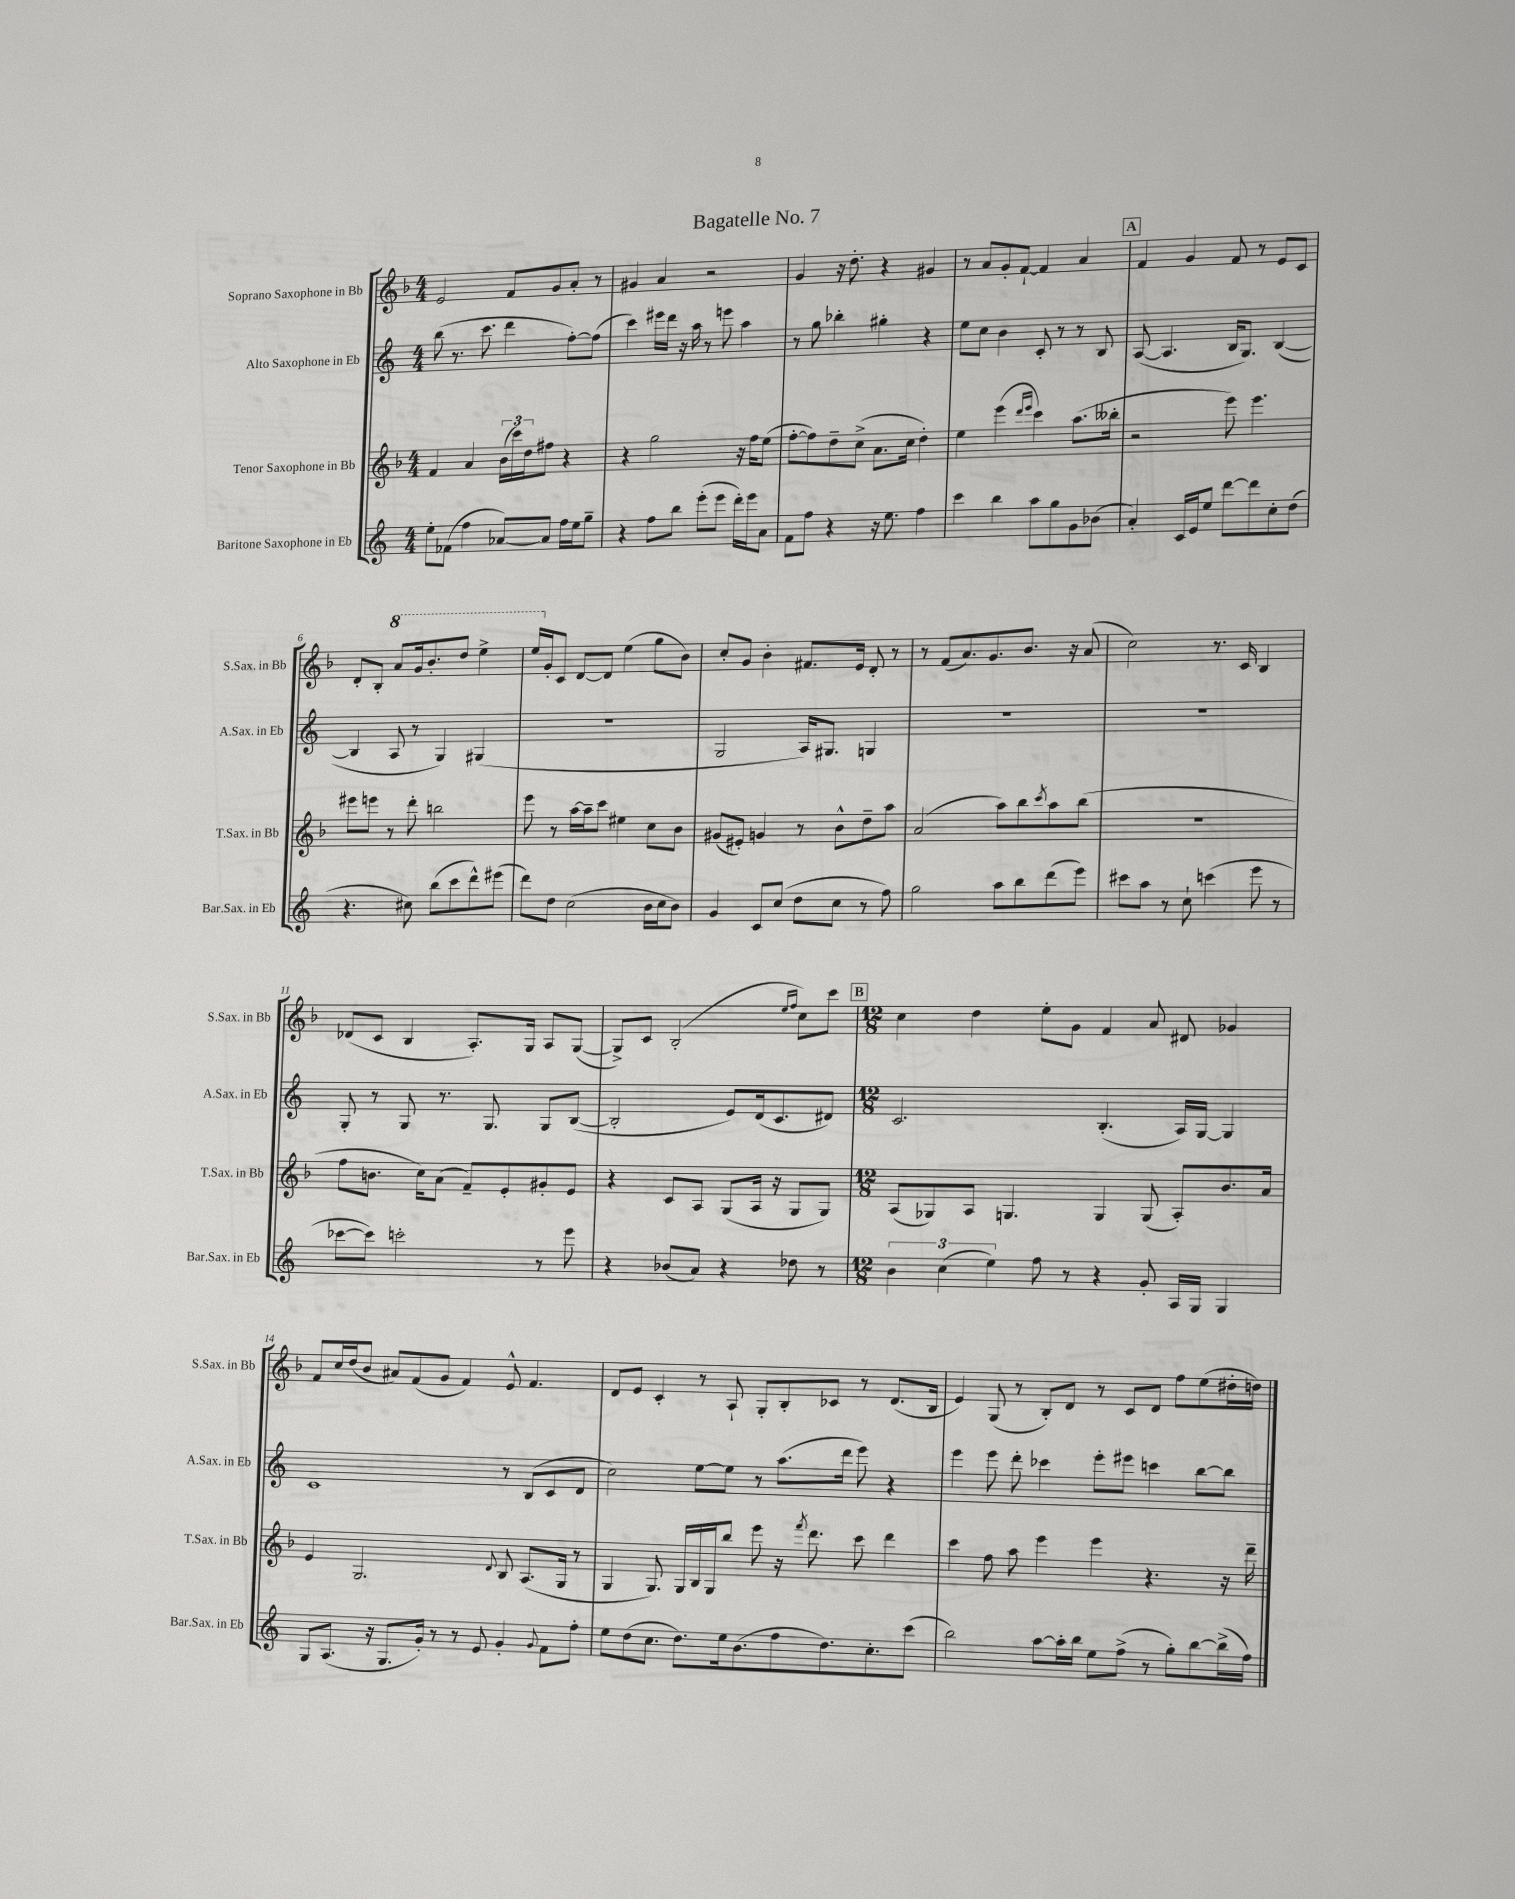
\header { title = "Bagatelle No. 7" }
<<
\new StaffGroup <<
\new Staff = "s0" \with { instrumentName = "Soprano Saxophone in Bb" shortInstrumentName = "S.Sax. in Bb" } {
    \clef treble \key f \major \numericTimeSignature \time 4/4
    e'2 f'8 g'8 a'8-. r8 |
    gis'4 a'4 r2 |
    g'4 r16 d''8.-. r4 gis'4 |
    r8 a'8 g'8-. f'8~-! f'4 a'4 |
    \mark \markup { \box "A" } f'4 g'4 f'8 r8 e'8 c'8 |
    d'8-. bes8-. \ottava #1 a''8 g''16 bes''8.-. d'''8 e'''4-> |
    e'''16 \ottava #0 g'16-. c'8 d'8~ d'8 e''4( g''8 bes'8) |
    c''8-. g'8 bes'4-. fis'8. e'16 d'8-. r8 |
    r8 f'8( a'8.) g'8. bes'8. r16 a'8( |
    c''2) r8. c'16 bes4 |
    des'8( c'8 bes4 a8.-.) g16 a8 g8~( |
    g8->) c'8 bes2-.( \grace { e''16 f''16 } c''8) c'''8 |
    \mark \markup { \box "B" } \numericTimeSignature \time 12/8 c''4 d''4 e''8-. g'8 f'4 a'8 dis'8 ges'4 |
    f'8 c''16 d''16( bes'8 ais'8) f'8( g'8 f'4) e'8-^ f'4. |
    d'8 e'8 c'4-. r8 a8-! g8-. bes8-. ces'8 r8 d'8.( bes16 |
    e'4) g8( r8 bes8-.) d'8 r8 c'8 d'8 f''8 e''8( dis''16-. d''16) \bar "|." |
}
\new Staff = "s1" \with { instrumentName = "Alto Saxophone in Eb" shortInstrumentName = "A.Sax. in Eb" } {
    \clef treble \key c \major \numericTimeSignature \time 4/4
    b''8( r8. c'''8. d'''4 f''8~-.) f''8( |
    c'''4) eis'''16 d'''16 r16 a''16 r8 e'''8 a''4 |
    r8 g''8 bes''4-. gis''4-. r4 |
    e''8 c''8 b'4 c'8-. r8 r8 b8 |
    \mark \markup { \box "A" } a8~( a4. b16 g8.) b4~( |
    b4 a8 r8 g4) gis4( |
    r1 |
    g2 a16) gis8. g4 |
    R1 |
    R1 |
    g8-. r8 g8 r8. g8. g8 b8~( |
    b2-. e'8) d'16( c'8. dis'8) |
    \mark \markup { \box "B" } \numericTimeSignature \time 12/8 c'2. b4.-.( a16) g16~ g4 |
    c'1 r8 b8( c'8 d'8 |
    c''2) e''8~ e''8 r8 a''8.( d'''16 e'''8) r4 |
    e'''4 e'''8 d'''8-. ces'''4 e'''8-. eis'''8 c'''4 b''8~ b''8 \bar "|." |
}
\new Staff = "s2" \with { instrumentName = "Tenor Saxophone in Bb" shortInstrumentName = "T.Sax. in Bb" } {
    \clef treble \key f \major \numericTimeSignature \time 4/4
    f'4 a'4 \tuplet 3/2 { bes'16( c'''16) d''16 } fis''8 r4 |
    r4 g''2 r16 f''16 e''8( |
    f''8~-. f''8) d''8-- c''8->( a'8. c''16 d''4-.) |
    e''4 e'''4( \grace { d'''16 e'''16 } c'''4) a''8.( beses''16-. |
    \mark \markup { \box "A" } r2 e'''8) e'''4. |
    eis'''8 e'''8 r8 d'''8-. b''2 |
    e'''8 r8 a''16~ a''16-- c'''8 eis''4 c''8 bes'8 |
    gis'8( eis'8-.) g'4 r8 bes'8-^ d''8-- a''8 |
    a'2( a''8) bes''8 \acciaccatura { c'''8 } a''8 bes''8( |
    R1 |
    f''8 b'8. c''16) a'8( f'8--) e'8-. gis'8-. e'8 |
    r4 c'8 a8 g8( a16 r16 g8 g8) |
    \mark \markup { \box "B" } \numericTimeSignature \time 12/8 a8( ges8) a8 g4. g4 g8( a8-.) bes'8. a'16 |
    e'4 g2. \appoggiatura { d'8 } bes8 a8.( g16 r8 |
    g4 g8.) g16 bes16 g16 bes''8 e'''8 r16 \acciaccatura { f'''8 } d'''8. c'''8 d'''4 |
    c'''4 f''8 a''8 e'''4 e'''4 r4. r16 d'''16-- \bar "|." |
}
\new Staff = "s3" \with { instrumentName = "Baritone Saxophone in Eb" shortInstrumentName = "Bar.Sax. in Eb" } {
    \clef treble \key c \major \numericTimeSignature \time 4/4
    e''8-. fes'8( f''4 aes'8~) aes'8 f''16 e''16 g''8-- |
    r4 f''8 b''8 e'''8-.( e'''8 d'''16-.) e'''16 a'8 |
    f'8 f''8 r4 r16 e''8. f''4 |
    c'''4 b''4 a''8 g''8 g'8 bes'8( |
    \mark \markup { \box "A" } a'4-.) c'16 e'16 e''8 d'''8~ d'''8 c''8-. d''8( |
    r4. cis''8) b''8( c'''8 d'''8-^) eis'''8( |
    d'''8) d''8 c''2( b'16 c''16 b'8) |
    g'4 c'8 c''8( d''8 c''8 r8 f''8) |
    g''2 a''8 b''8 d'''8( e'''8) |
    cis'''8 a''8 r8 c''8-! c'''4( e'''8 r8 |
    ces'''8~ ces'''8) c'''2-. r8 e'''8 |
    r4 bes'8( a'8) r4 des''8 r8 |
    \mark \markup { \box "B" } \numericTimeSignature \time 12/8 \tuplet 3/2 { b'4 c''4( e''4) } f''8 r8 r4 g'8-. a16 g16 g4 |
    g8 a8.( r16 g8. g'16-.) r8 r8 e'8 g'4-. \appoggiatura { g'8 } f'8 f''8-. |
    e''8 d''8( c''8. d''8.) e''16 b'8.( f''8 d''8.) c''8.-. c'''8( |
    b''2) a''8~ a''16-. b''16 e''8 f''8->( r8 g''8-.) b''8~ b''16->( f''16) \bar "|." |
}
>>
>>
